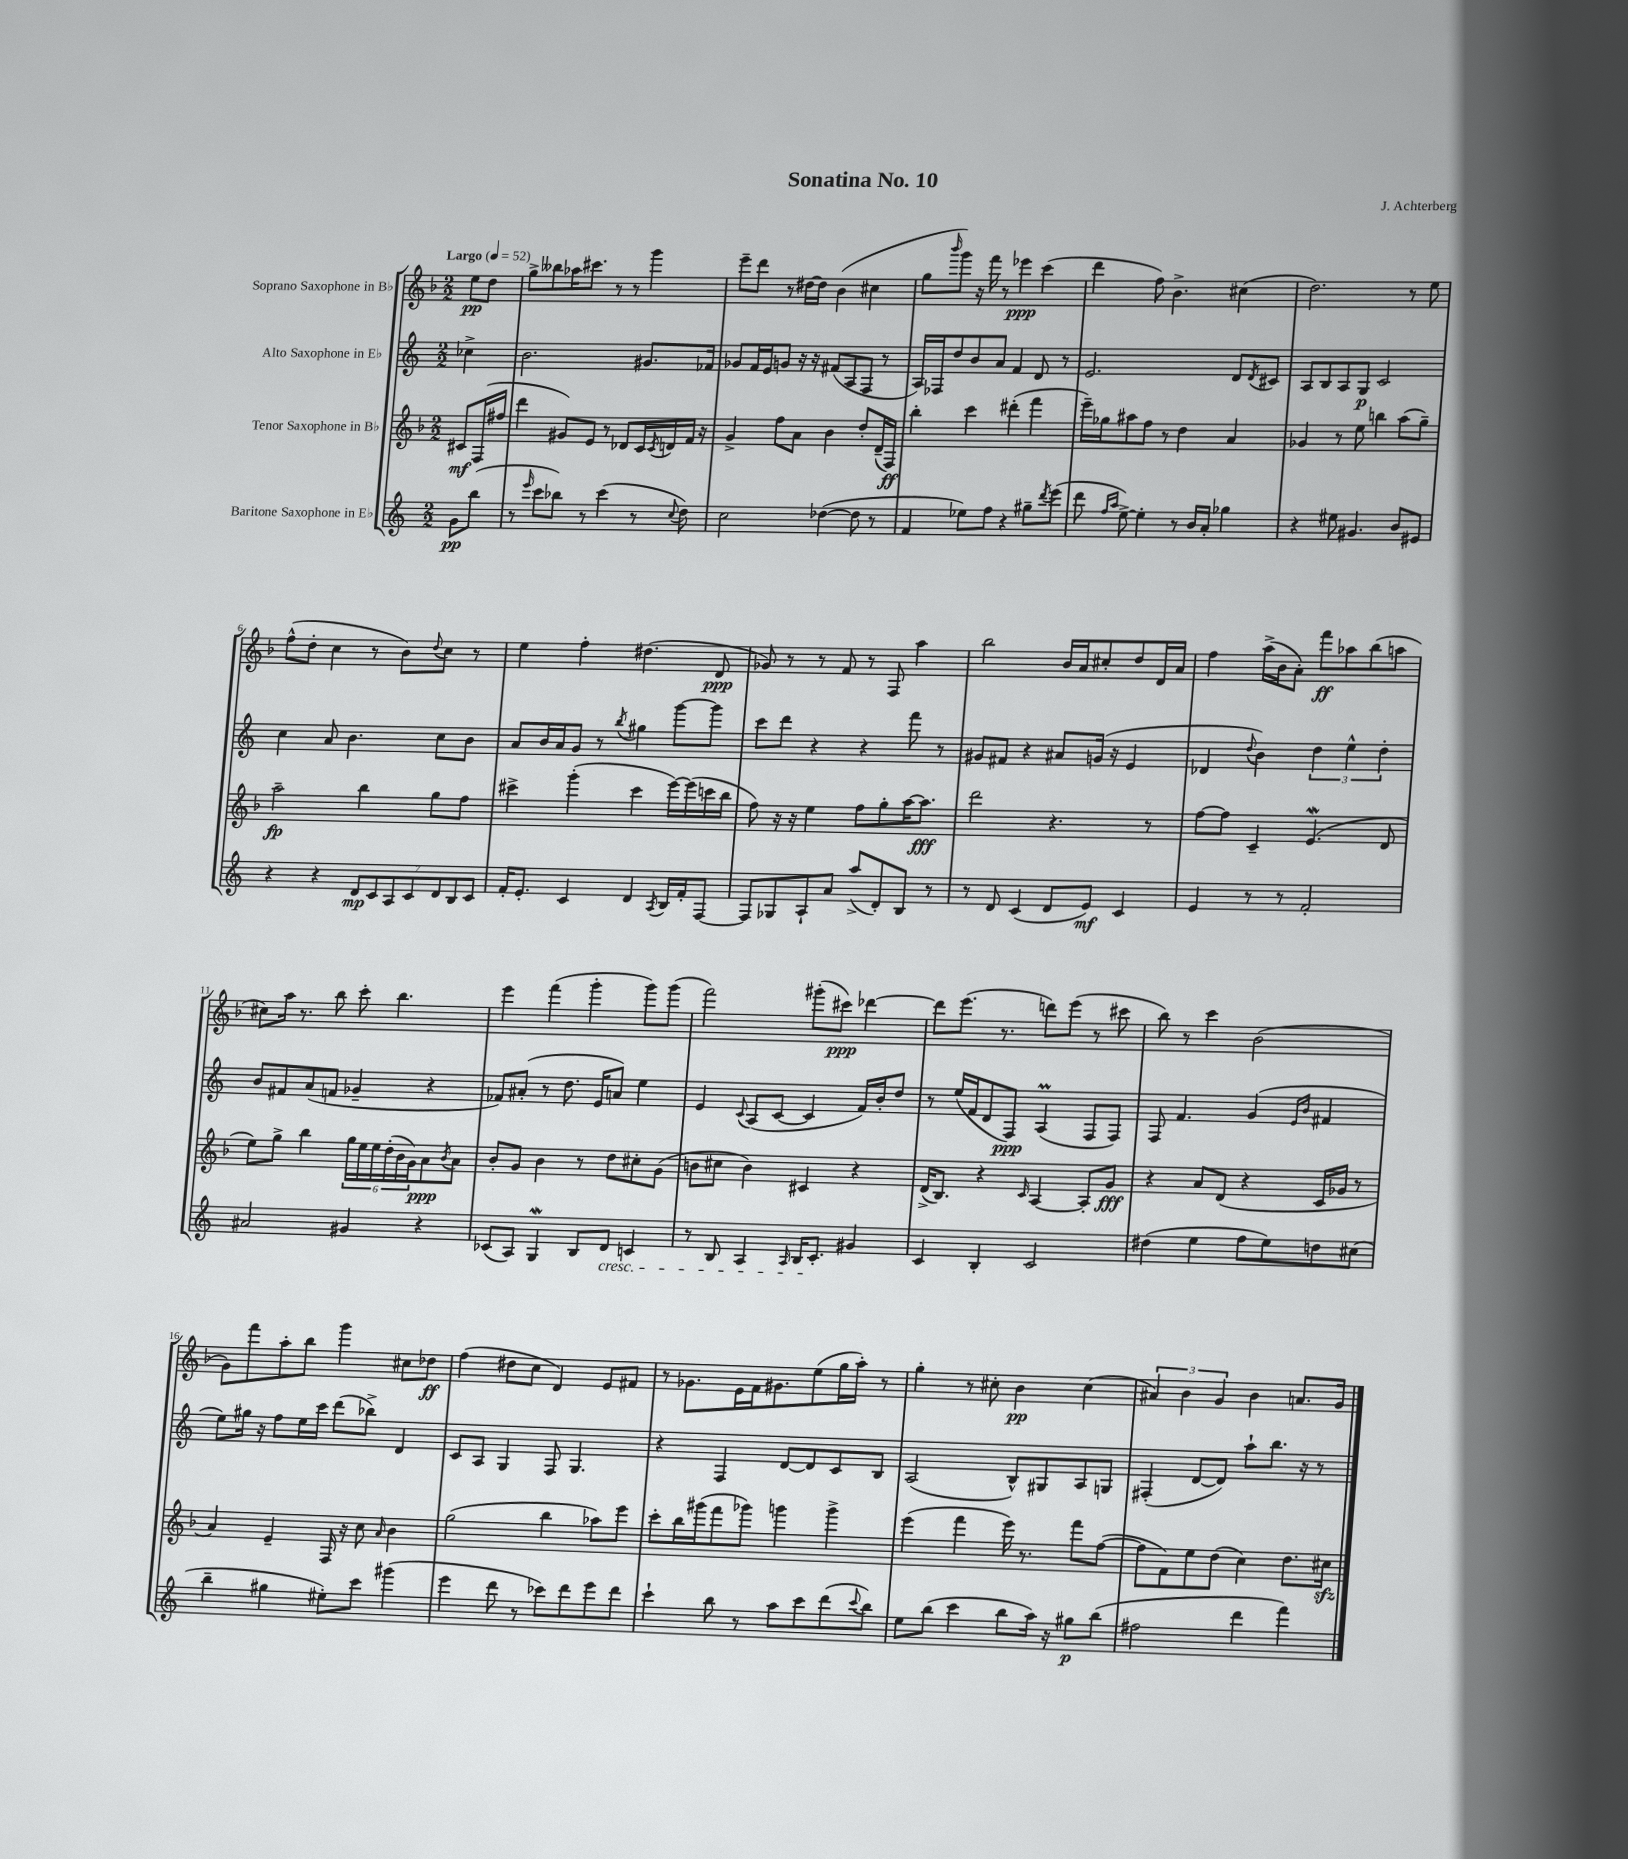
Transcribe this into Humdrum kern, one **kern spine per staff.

**kern	**kern	**kern	**kern
*staff4	*staff3	*staff2	*staff1
*clefG2	*clefG2	*clefG2	*clefG2
*k[]	*k[b-]	*k[]	*k[b-]
*M2/2	*M2/2	*M2/2	*M2/2
*MM52	*MM52	*MM52	*MM52
8g\L	8c#/L	4cc-^\	8ee\L
(8bb\J	(16F/L	.	8dd\J
.	16ff#/JJ	.	.
=	=	=	=
8r	4ddd\	2.b\	8gg^\L
16qqeee/	.	.	.
8ccc\L	.	.	8bb--\
8bb-\J)	8g#/L)	.	16aa-\K
.	.	.	8.ccc#\J
8r	8e/J	.	.
(4ccc\	8r	.	8r
.	8d-/L	.	8r
8r	16c/L	8.g#/L	4ggg\
.	8qc/	.	.
.	16d/	.	.
8qqcc/	.	.	.
8dd\)	16f/JJ	.	.
.	16r	16f-/Jk	.
=	=	=	=
2cc\	4g^/	8g-/L	8eee~\L
.	.	16f/L	8ddd\J
.	.	16e/J	.
.	8ff\L	8g/J	8r
.	8a\J	16r	[16dd#\LL
.	.	16r	16dd#\]JJ
([4dd-\	4b-\	(8f#/L	(4b-\
.	.	8A/	.
8dd-\]	8dd'/L	8F/J	4cc#\
8r	(16d~/L	8r	.
.	16F/JJ)	.	.
=	=	=	=
4f/	4bb-'\	16A/LL)	8gg\L
.	.	16F-/J	.
.	.	.	16qqbbb-/
.	.	8dd/	8ggg\J)
8ee-\L)	4ccc\	8b/	16r
.	.	.	16fff\
8ff\J	.	8a/J	8r
4r	(4ddd#'\	4f/	4eee-\
8gg#~\L	4fff\	8d/	(4ccc\
8qddd/	.	.	.
(8eee\J	.	8r	.
=	=	=	=
8ddd\	16eee~\LL)	2.e/	4ddd\
.	16gg-\J	.	.
16qqff/LL	.	.	.
16qqaa/JJ	.	.	.
[8ee^\)	8aa#\	.	.
4ee'\]	8ff\J	.	8ff\)
.	8r	.	4.b-^\
8r	4dd\	.	.
16b/LL	.	.	.
16a'/JJ	.	.	.
4gg-\	4a/	8d/L	(4cc#\
.	.	8qd/	.
.	.	8c#/J	.
=	=	=	=
4r	4g-/	8A/L	2.dd\)
.	.	8B/	.
8ee#\	8r	8A/	.
4.g#/	8ee\	8G/J	.
.	4bb\	2c/	.
8b/L	(8aa\L	.	8r
8e#/J	8gg~\J)	.	8ee\
=	=	=	=
4r	2aa~\	4cc\	(8ff^^\L
.	.	.	8dd'\J
4r	.	8a/	4cc\
.	.	4.b\	.
14d/L	4bb-\	.	8r
14c/	.	.	.
.	.	.	8b-\L)
14A/	.	.	.
14c/	.	.	.
.	.	.	8qqdd/
.	8gg\L	8cc\L	8cc\J
14d/	.	.	.
14B/	.	.	.
.	8ff\J	8b\J	8r
14c/J	.	.	.
=	=	=	=
16f'/LK	4ccc#^\	8a/L	4ee\
8.e'/J	.	.	.
.	.	16b/L	.
.	.	16a/J	.
4c/	(4ggg'\	8g/J	4ff'\
.	.	8r	.
.	.	8qbb/	.
4d/	4ccc#\	4gg#\	(4.dd#\
8qA/	.	.	.
16B/LL	[16eee\LL)	[8ggg\L	.
16f'/J	(16eee\]	.	.
[8F/J	16ccc\	8ggg\]J	8d/
.	16bb-\JJ	.	.
=	=	=	=
8F/]L	8ff\)	8ccc\L	8g-/)
8G-/	16r	8ddd\J	8r
.	16r	.	.
8A`/	4ee\	4r	8r
8a/J	.	.	8f/
(8aa^/L	8ff\L	4r	8r
8d'/)	8gg'\	.	8F/
8B/J	[16aa\K	8fff\	4aa\
.	8.aa\]J	.	.
8r	.	8r	.
=	=	=	=
8r	2ddd\	8g#/L	2bb-\
8d/	.	8f#/J	.
(4c/	.	4r	.
8d/L	4.r	8a#/L	16b-/LL
.	.	.	16a/J
8e/J)	.	(16g/Jk	8cc#'/
.	.	16r	.
4c/	.	4e/	8dd/
.	8r	.	16d/L
.	.	.	16a/JJ
=	=	=	=
4e/	[8ff\L	4d-/	4ff\
.	8ff\]J	.	.
.	.	8qqdd/	.
8r	4c~/	4b\)	(16aa^\LL
.	.	.	16b-\J
8r	.	.	8a'\J)
2f'/	(4.e/	6dd\	8fff\L
.	.	.	8aa-\
.	.	6ee^^\	.
.	.	.	(8bb-\
.	.	6dd'\	.
.	8d/	.	8aa\J
=	=	=	=
2a#/	8ee\L)	8b/L	8cc#\L)
.	8gg^\J	8f#/	16aa\Jk
.	.	.	8.r
.	4bb-\	(8a/	.
.	.	8f/J	8bb-\
4g#/	24gg\LL	4g-~/	8ccc'\
.	24ee\	.	.
.	24ee\	.	.
.	(24dd'\	.	4.bb-\
.	24b-\	.	.
.	24g\J)	.	.
4r	8a\	4r	.
.	8qb-/	.	.
.	8a\J	.	.
=	=	=	=
(8c-/L	8b-'/L	8f-/L)	4eee\
8A/J)	8g/J	(8a#'/J	.
4G/	4b-\	8r	(4fff\
.	.	8.dd\	.
8B/L	8r	.	4ggg'\
.	.	16e/LK	.
8d/J	8dd\L	8a/J)	.
4c/	8cc#'\	4ee\	8ggg\L)
.	(8g\J	.	(8ggg\J
=	=	=	=
8r	8b\L	4e/	2fff\)
8B/	8cc#\J	.	.
.	.	8qqc/	.
4A/	4b\)	(8A/L	.
.	.	[8c/J	.
16qqA/	.	.	.
16B/LK	4c#/	4c/]	(8ggg#'\L
8.c'/J	.	.	.
.	.	.	8ccc#\J)
4g#/	4r	16f/LL)	[4ddd-\
.	.	16b'/J	.
.	.	8dd/J	.
=	=	=	=
4c/	(16d^/LK	8r	8ddd-\]L
.	8.B-/J)	.	.
.	.	(16ee/LL	(8.eee\J
.	.	16f/J	.
4B'/	4r	8d/	.
.	.	.	8.r
.	.	8F/J)	.
.	16qqc/	.	.
2c/	[4A/	(4A/	8ddd\L)
.	.	.	(8eee\J
.	8A'/]L	8F/L	8r
.	8g/J	8F/J)	8ccc#\
=	=	=	=
(4dd#\	4r	8F/	8bb-\)
.	.	4.f/	8r
4ee\	8a/L	.	4ccc\
.	(8d/J	.	.
8ff\L	4r	(4g/	(2b-\
8ee\)	.	.	.
.	.	16qqe/LL	.
.	.	16qqb/JJ	.
8dd\	16c/LL	4f#/	.
.	16g-/JJ	.	.
(8cc#\J	8r	.	.
=	=	=	=
4bb~\	4a/)	8ee\L)	8g\L)
.	.	16gg#\Jk	8fff\
.	.	16r	.
4gg#\	4e~/	8ff\L	8aa'\
.	.	16ee\L	8bb-\J
.	.	16ccc\JJ	.
8ee#'\L)	16F/	(8ddd\L	4ggg\
.	16r	.	.
8ccc\J	8cc\	8bb-^\J)	.
.	16qqa/	.	.
(4ggg#\	4b-\	4d/	8cc#\L
.	.	.	8dd-\J
=	=	=	=
4eee\	(2gg\	8c/L	(4ff\
.	.	8A/J	.
8ddd\	.	4G/	8dd#\L
8r	.	.	8cc\J
8ccc-\L)	4bb-\	8F/	4d/)
8ddd\	.	4.G/	.
8eee\	8aa-\L)	.	8e/L
8ddd\J	8eee\J	.	8f#/J
=	=	=	=
4ccc`\	8ccc'\L	4r	8r
.	16bb-\L	.	8.g-\L
.	(16ggg#\J	.	.
8bb\	8fff\	4F/	.
.	.	.	16e\L
8r	8ggg-\J)	.	16f\J
.	.	.	8.g#\
8aa\L	4ggg\	[8d/L	.
8ccc\	.	8d/]	(8ee\
(8ddd\	4ggg^\	8c/	16gg\L
.	.	.	16aa'\JJ)
8qqccc/	.	.	.
8bb\J)	.	8B/J	8r
=	=	=	=
8ee\L	(4eee\	(2A/	4gg'\
(8bb\J	.	.	.
4ccc\	4fff\	.	8r
.	.	.	8cc#'\
8bb\L	16eee\)	8B^^/L)	4b-\
.	8.r	.	.
16aa\Jk)	.	8G#/	.
16r	.	.	.
8gg#\L	8fff\L	8A/	(4cc#\
(8bb\J	([8ff\J	8G/J	.
=	=	=	=
2ff#\	8ff\]L	(4F#'/	6a#/)
.	8f\)	.	.
.	.	.	6b-\
.	8ee\	[8d/L	.
.	.	.	6g/
.	(8dd\J	8d/]J)	.
4ddd\	4cc\)	8aa`\L	4b-\
.	.	8.bb\J	.
4fff\)	8.dd\L	.	8.a/L
.	.	16r	.
.	.	8r	.
.	16cc#\Jk	.	16g/Jk
==	==	==	==
*-	*-	*-	*-
